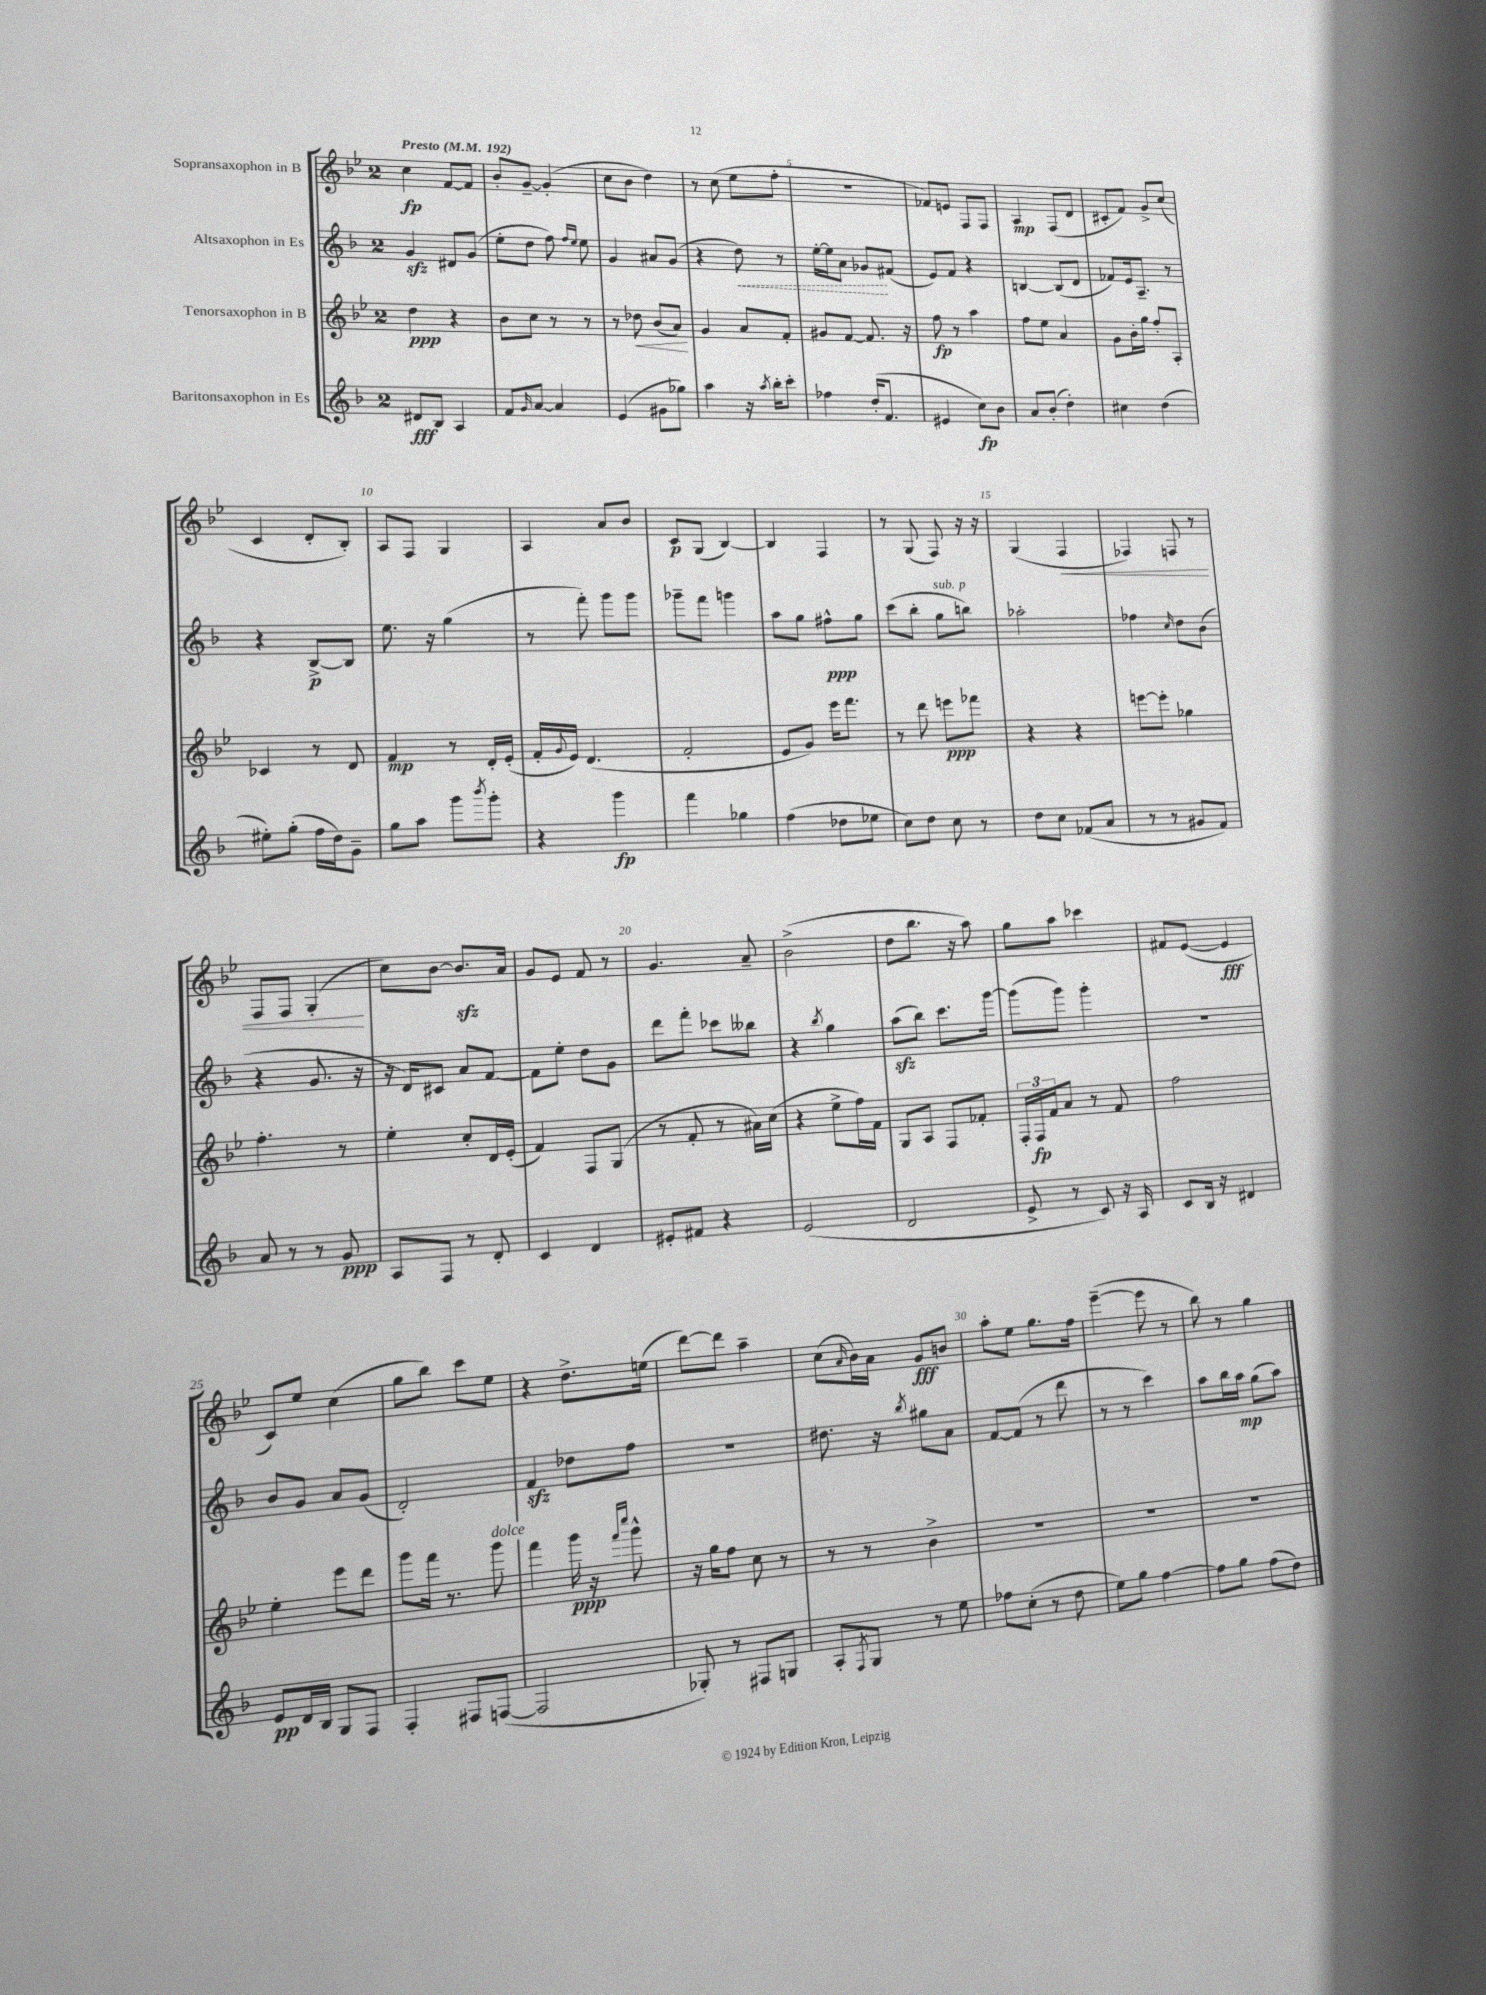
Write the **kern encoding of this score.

**kern	**kern	**kern	**kern
*staff4	*staff3	*staff2	*staff1
*clefG2	*clefG2	*clefG2	*clefG2
*k[b-]	*k[b-e-]	*k[b-]	*k[b-e-]
*M2/4	*M2/4	*M2/4	*M2/4
*MM192	*MM192	*MM192	*MM192
8d#/L	4dd\	4g/	4cc\
8B-/J	.	.	.
4A/	4r	8d#/L	[8f/L
.	.	(8g/J	8f/]J
=	=	=	=
8f/L	8b-\L	8ee'\L	8b-'/L
16qqg/	.	.	.
[8a/J	8cc\J	8dd\J	[8g~/J
4a/]	8r	8ff\)	(4g'/]
.	.	16qqff/LL	.
.	.	16qqee/JJ	.
.	8r	8ee\	.
=	=	=	=
(4e/	8r	4g/	8cc\L
.	8dd-\	.	8b-\J
8g#\L	(8b-/L	8a#/L	4dd\)
8gg-\J)	8a/J)	(8g/J	.
=	=	=	=
4aa\	4g/	4r	8r
.	.	.	(8cc\
16r	8a/L	8dd\)	8ee-\L
8qaa/	.	.	.
16bb-'\LK	.	.	.
8ccc'\J	8f'/J	8r	8ff'\J
=	=	=	=
4ff-\	8g#/L	[16ee'\LL	2r
.	.	16ee\]J	.
.	[8f/J	8a\J	.
(16dd'/LK	8.f/]	8g-/L	.
8.f/J	.	.	.
.	.	(8f#/J	.
.	16r	.	.
=	=	=	=
4e#/	8ff\	8e/L)	8f-/L)
.	8r	8f/J	8e/J
8cc\L)	4aa\	4r	8F/L
8b-\J	.	.	8F/J
=	=	=	=
8a/L	8ff\L	[4B/	4A/
(8b-'/J	8ee-\J	.	.
4dd'\)	4a/	(8B/]L	(8F/L
.	.	8d/J	8d/J
=	=	=	=
4cc#\	8g\L	8f-/L)	8c#'/L
.	16b-'\L	16e/k	8f/J)
.	16gg\JJ	8.A~/J	.
(4dd\	8ff'/L	.	8g^/L
.	8A'/J	8r	(8cc/J
=	=	=	=
8ee#'\L)	4c-/	4r	4c/
(8gg'\J	.	.	.
16ff\LL	8r	[8B-^/L	8d'/L
16dd\J)	.	.	.
8g~\J	8d/	8B-/]J	8B-'/J)
=	=	=	=
8gg\L	4f/	8.ee\	8A/L
8aa\J	.	.	8F/J
.	.	16r	.
8ggg\L	8r	(4gg\	4G/
8qbbb-/	.	.	.
8ggg'\J	16d'/LL	.	.
.	(16e-'/JJ	.	.
=	=	=	=
4r	16f'/LL	8r	4A/
.	8qqg/	.	.
.	16e-/JJ)	.	.
.	(4.d/	8fff'\)	.
4ggg\	.	8ggg\L	8a/L
.	.	8ggg\J	8b-/J
=	=	=	=
4fff\	2f'/	8ggg-~\L	8c/L
.	.	8fff\J	(8G/J
4gg-\	.	4ggg\	[4B-/)
=	=	=	=
(4ff\	8e-/L	8aa\L	4B-/]
.	8g/J)	8gg\J	.
8dd-\L	16eee-\LK	8ff#^^\L	4F/
.	8.fff\J	.	.
8ee-\J	.	8gg\J	.
=	=	=	=
8cc\L)	8r	(8ccc\L	8r
8dd\J	8ddd\	8bb-'\J	(8G/
8cc\	8eee\L	8gg\L	8F/)
8r	8fff-\J	8bb\J)	16r
.	.	.	16r
=	=	=	=
8dd\L	4r	2aa-'\	(4G/
8cc\J	.	.	.
(8f-/L	4r	.	4F/
8a/J	.	.	.
=	=	=	=
8r	[8eee\L	4ff-\	4F-/)
8r	8eee'\]J	.	.
.	.	16qqcc/	.
8g#/L	4gg-\	8dd\L	8F/
8f/J)	.	(8b-\J	8r
=	=	=	=
8a/	4.ff'\	4r	8F/L
8r	.	.	8F/J
8r	.	8.g/	(4G'/
8g/	8r	.	.
.	.	16r	.
=	=	=	=
8A/L	4ee-'\	16r	8cc\L)
.	.	16d/LK)	.
8F/J	.	8c#/J	[8b-\J
8r	8cc'/L	8a/L	8.b-/]L
8d'/	16d/L	[8f/J	.
.	(16e-'/JJ	.	16a/Jk
=	=	=	=
4c/	4f/)	8f\]L	8g/L
.	.	8ee'\J	8e-/J
4d/	8F/L	8dd\L	8f/
.	(8G/J	8g\J	8r
=	=	=	=
8e#'/L	8r	8ddd\L	4.g/
8f#/J	8f'/	8fff'\J	.
4r	8r	8ccc-\L	.
.	16a#\LL)	8bb--\J	8a~/
.	(16cc\JJ	.	.
=	=	=	=
(2e/	4r	4r	(2b-^\
.	.	8qbb-/	.
.	8ee-^\L	4gg\	.
.	16ff\L)	.	.
.	16f\JJ	.	.
=	=	=	=
2d/	8G/L	(8aa\L	8dd\L
.	8A/J	8bb-\J)	8.bb-\J
.	8F/L	8.ccc\L	.
.	.	.	16r
.	8f-'/J	.	8aa\)
.	.	[16ggg\Jk	.
=	=	=	=
8e^/	24F'/LL	(8ggg\]L	8gg\L
.	24F/	.	.
.	24f/J	.	.
8r	8a/J	8ggg\J)	8aa\J
8c/)	8r	4ggg'\	4ccc-\
16r	8f/	.	.
16A/	.	.	.
=	=	=	=
8c/L	2ff\	2r	8f#/L
16B-/Jk	.	.	([8e-/J
16r	.	.	.
4d#/	.	.	4e-/]
=	=	=	=
8e/L	4ee-'\	8b-/L	8c/L)
16d/L	.	8g/J	8ee-/J
16B-/JJ	.	.	.
8G/L	8eee-\L	8a/L	(4cc\
8F/J	8ddd\J	(8g/J	.
=	=	=	=
4F'/	8ggg\L	2d'/)	8gg\L
.	16fff\Jk	.	8bb-\J)
.	8.r	.	.
8F#/L	.	.	8ccc\L
([8F/J	8ggg\	.	8ee-\J
=	=	=	=
2F/]	4fff\	4f/	4r
.	16ggg\	8dd-\L	8.dd^\L
.	16r	.	.
.	16qqfff/LL	.	.
.	16qqcccc/JJ	.	.
.	8ggg^^\	8ff\J	.
.	.	.	(16ee\Jk
=	=	=	=
8G-'/)	16r	2r	[8ddd\L)
.	16gg\LK	.	.
8r	8ff\J	.	8ddd\]J
8F#/L	8cc\	.	4aa~\
8G/J	8r	.	.
=	=	=	=
8A'/L	8r	8.dd#\	(8cc\L
8qF/	.	.	16qqa/
8G/J	8r	.	16b-\L)
.	.	16r	16a\JJ
.	.	8qbb-/	.
8r	4b-^\	8gg#\L	8g/L
8ee\	.	8a\J	8b/J
=	=	=	=
8ff-\L	2r	[8f/L	8aa'\L
(8cc'\J	.	(8f/]J	8ee-\J
8r	.	8r	8.gg\L
8dd\	.	8ddd\	.
.	.	.	16ff\Jk
=	=	=	=
8ee\L)	2r	8r	([4eee-~\
8gg\J	.	8r	.
[4ff\	.	4ccc\)	8eee-\]
.	.	.	8r
=	=	=	=
8ff\]L	2r	8aa\L	8bb-\)
8gg\J	.	16bb-\L	8r
.	.	16aa\JJ	.
(8ff\L	.	(8gg\L	4gg\
8dd\J)	.	8aa\J)	.
==	==	==	==
*-	*-	*-	*-
